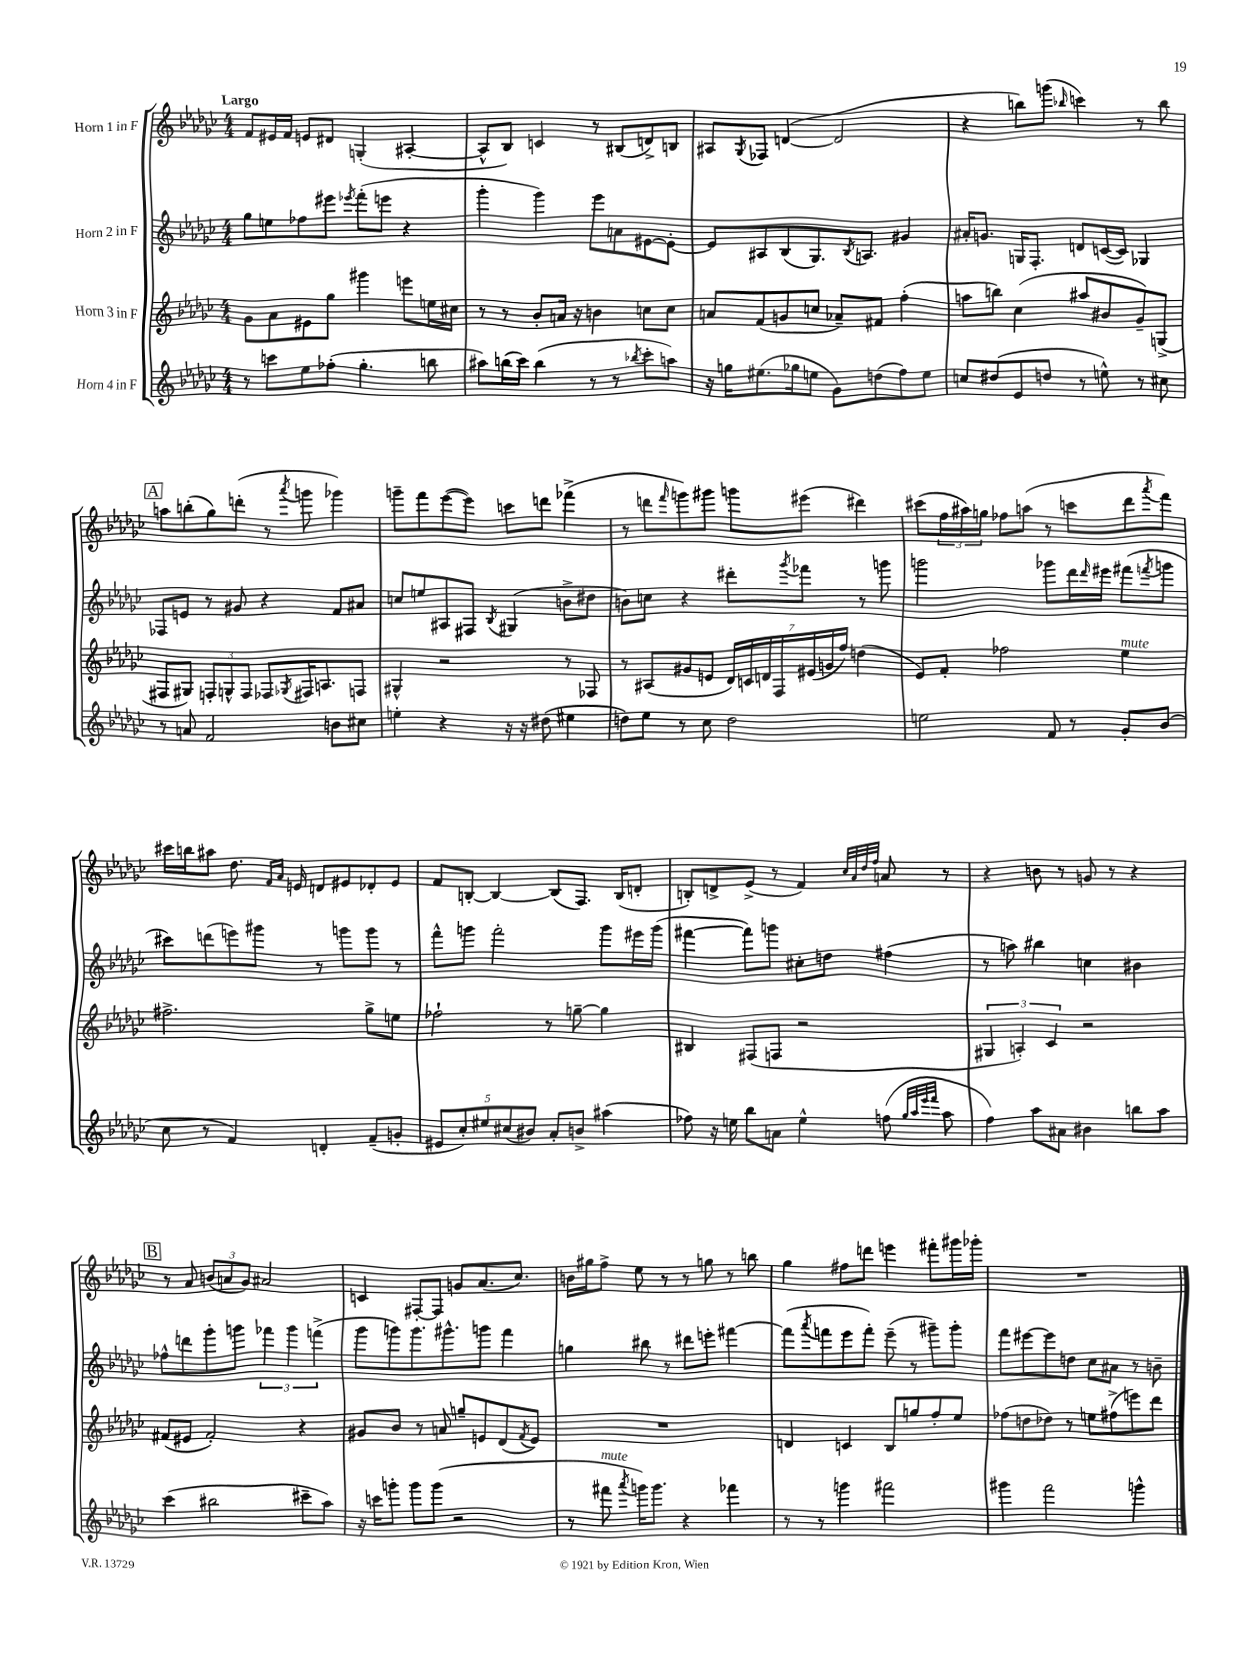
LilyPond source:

<<
\new StaffGroup <<
\new Staff = "s0" \with { instrumentName = "Horn 1 in F" } {
    \clef treble \key ges \major \numericTimeSignature \time 4/4 \tempo "Largo"
    f'8 eis'16 f'16 e'8 dis'8 g4-.( ais4~-. |
    ais8-^ bes8) c'4 r8 bis8( d'8->) b8 |
    ais8 \acciaccatura { ges8 } fes8 d'4~( d'2 |
    r4 b''8) g'''8( \grace { bes''16 } c'''4) r8 bes''8 |
    \mark \markup { \box "A" } a''8 b''8-.( ges''8) d'''8-.( r8 \acciaccatura { aes'''8 } g'''8 ges'''4) |
    g'''8-- f'''8 ees'''8~( ees'''8) c'''8 d'''8 fes'''4->( |
    r8 d'''8 \grace { f'''16 } g'''8) gis'''8 g'''8 eis'''8( dis'''4) |
    cis'''8( \tuplet 3/2 { f''16 ais''16) g''16 } fes''8 a''8( r8 c'''8 des'''8 \acciaccatura { aes'''8 } f'''8) |
    cis'''16 b''16 ais''8 des''8. \grace { f'16 aes'16 } e'16 d'8 eis'8 des'8-. eis'8 |
    f'8 b8~-. b4~ b8( f8.) b16( d'8-. |
    b8-.) d'8-> ees'8->( r8 f'4) \grace { ces''32 aes'32 des''32 f''32 } a'8 r8 |
    r4 b'8 r8 g'8 r8 r4 |
    \mark \markup { \box "B" } r8 aes'8 \tuplet 3/2 { b'8( a'8 ges'8) } ais'2 |
    c'4 fis8~-. fis8 g'8 aes'8.( ces''8.) |
    b'16 gis''16 f''8-> ees''8 r8 r8 g''8 r8 b''8 |
    ges''4 fis''8 d'''8 e'''4 fis'''8-. gis'''16 ges'''16-. |
    R1 \bar "|." |
}
\new Staff = "s1" \with { instrumentName = "Horn 2 in F" } {
    \clef treble \key ges \major \numericTimeSignature \time 4/4
    ges''8 e''8 fes''8 eis'''8 \acciaccatura { ees'''8 } f'''8-.( e'''8 r4 |
    ges'''4-. ges'''4) ees'''8 a'8 eis'8~ eis'8~-. |
    eis'8 ais8 bes8( ges8.) \acciaccatura { bes8 } a8. gis'4 |
    ais'16-. g'8. g16 f8.-. d'8 c'16~( c'16) ges4 |
    \mark \markup { \box "A" } fes8 e'8 r8 gis'8 r4 f'8 ais'8 |
    c''8 e''8 ais8 fis8 \acciaccatura { bes8 } gis4( b'8-> dis''8 |
    b'8) c''8 r4 dis'''8-. \acciaccatura { ges'''8 } fes'''8 r8 g'''8 |
    g'''2 ges'''8 des'''16 \grace { des'''16 } eis'''16 fis'''8( \acciaccatura { f'''8 } g'''8 |
    cis'''8) d'''8( e'''8) gis'''8 r8 g'''8 g'''8 r8 |
    f'''8-^ g'''8 f'''2-. g'''8 eis'''16 g'''16( |
    fis'''4~ fis'''8) g'''8 cis''8-. d''8 fis''4( |
    r8 a''8) bis''4 c''4 bis'4 |
    \mark \markup { \box "B" } fes''8-^ d'''8 ges'''8-. g'''8 \tuplet 3/2 { fes'''4 g'''4 f'''4->( } |
    ges'''8 g'''8) g'''8. gis'''8.-^ g'''8 f'''4 |
    g''4 bis''8 r8 dis'''8 e'''8-. fis'''4~ |
    fis'''8( \acciaccatura { aes'''8 } f'''8 ees'''8 f'''8-.) ees'''8--( r8 gis'''8--) gis'''8-. |
    f'''8 eis'''8~ eis'''8 d''8 ces''8 ais'8 r8 b'8-- \bar "|." |
}
\new Staff = "s2" \with { instrumentName = "Horn 3 in F" } {
    \clef treble \key ges \major \numericTimeSignature \time 4/4
    ges'8 aes'8 eis'8 ges''8 gis'''4 e'''8 e''16 cis''16 |
    r8 r8 bes'8-. a'16 r16 b'4 c''8 c''8 |
    a'8 f'8( g'8 c''8 aes'8--) fis'8 f''4-.( |
    a''8 b''8) ces''4( ais''8 bis'8 ges'8--) g8->( |
    \mark \markup { \box "A" } fis8 gis8) \tuplet 3/2 { f8-. g8-^ f8 } fes8 \acciaccatura { ges8 } fis16 a8. f8 |
    gis4-^ r2 r8 fes8 |
    r8 ais8( gis'8 e'8 \tuplet 7/4 { des'16) c'16 d'16 f16 eis'16( g'16 f''16) } d''4( |
    ees'8) f'8-. fes''2 ees''4^\markup { \italic "mute" } |
    fis''2.-> ges''8-> e''8 |
    fes''2-! r8 g''8~-- g''4 |
    bis4 fis8( f8 r2 |
    \tuplet 3/2 { gis4 a4-.) ces'4 } r2 |
    \mark \markup { \box "B" } fis'8( eis'8 fis'2-.) r4 |
    gis'8 bes'8 r8 a'8 g''8-- e'8 des'8( \acciaccatura { f'8 } e'8) |
    R1 |
    d'4 c'4 bes8 g''8 f''8-. ees''8 |
    fes''8( d''8 des''8) r8 e''8 fis''8->( e'''8) des'''8 \bar "|." |
}
\new Staff = "s3" \with { instrumentName = "Horn 4 in F" } {
    \clef treble \key ges \major \numericTimeSignature \time 4/4
    r8 c'''8 ees''8 fes''8-.( ges''4.-. b''8 |
    ais''8) b''16( ces'''16) b''4( r8 r8 \acciaccatura { bes''8 } ces'''8-. a''8) |
    r16 g''16 eis''8.( ges''16 e''8 ges'8) d''8( f''8) e''8 |
    c''8 dis''8( ees'8 d''8 r8 e''8-^) r8 cis''8 |
    \mark \markup { \box "A" } r8 a'8 f'2 b'8 cis''8 |
    e''4-. r4 r16 r16 dis''8( eis''4 |
    d''8) ees''8 r8 ces''8 d''2 |
    e''2 f'8 r8 ges'8-. bes'8( |
    ces''8 r8 f'4) d'4-. f'8--( g'8-. |
    \tuplet 5/4 { eis'8 ces''8-.) eis''8 cis''8( bis'8) } aes'8-. b'8-> ais''4( |
    fes''8) r16 e''16 bes''8 a'8 e''4-^ f''8( \grace { ges''32 aes''32 ees'''32 f'''32 } aes''8 |
    f''4) aes''8 ais'8 bis'4 b''8 aes''8 |
    \mark \markup { \box "B" } ces'''4( bis''2 cis'''8-- aes''8) |
    r16 c'''16 g'''8-. g'''8 g'''8( r2 |
    r8 fis'''8^\markup { \italic "mute" } \acciaccatura { aes'''8 } g'''16) g'''8. r4 fes'''4 |
    r8 r8 g'''4 fis'''2 |
    gis'''4 f'''2 g'''4-^ \bar "|." |
}
>>
>>
\layout { \context { \Score \remove "Bar_number_engraver" } }
